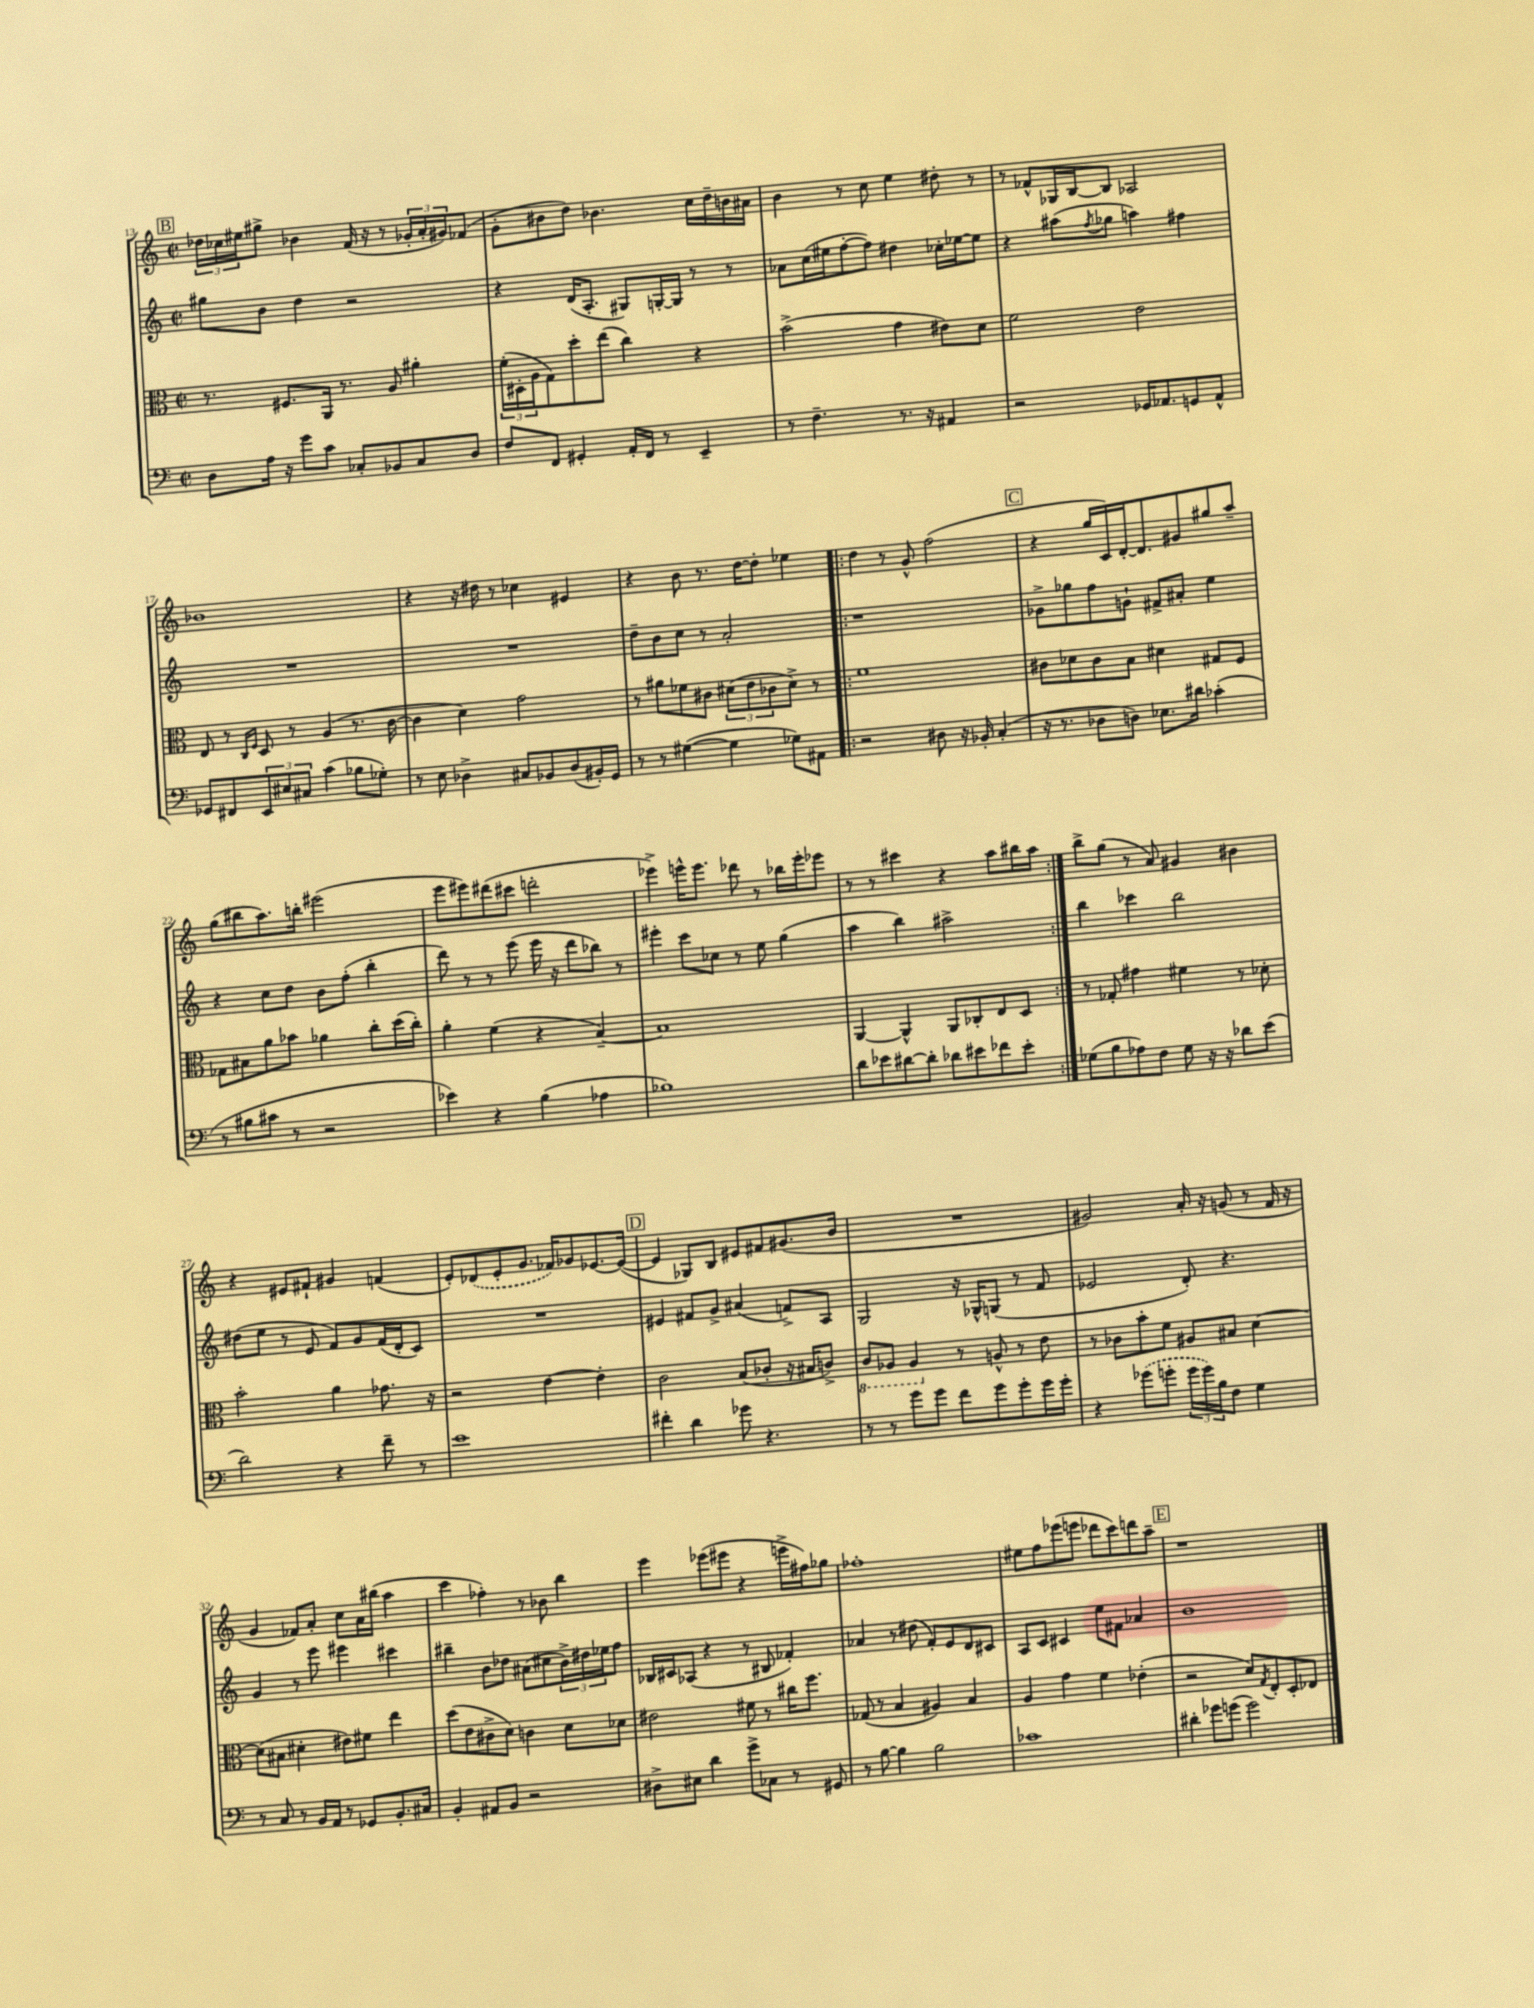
<<
\new StaffGroup <<
\new Staff = "s0" {
    \clef treble \key c \major \defaultTimeSignature \time 2/2
    \mark \markup { \box "B" } \tuplet 3/2 { des''16 ces''16 eis''16 } gis''8-> bes'4 f'16( r16 r8 \tuplet 3/2 { ges'16-. a'16-. gis'16) } fes'8( |
    g'8-. bis'8 d''8) bes'4. c''16 d''16-- b'16 ais'16 |
    b'4 r8 c''8 e''4 dis''8-. r8 |
    r8 fes'8-^ ges16 b16~ b8 aes2 |
    bes'1 |
    r4 r16 dis''16 r8 ces''4 eis'4 |
    r4 b'8 r8. d''16~ d''8-. ees''4 |
    \repeat volta 2 { d''4 r8 g'8-^ f''2( |
    \mark \markup { \box "C" } r4 g''16 c'16) d'16~-. d'8. gis'8 gis''8 a''8-- |
    g''8( bis''8 a''8.) b''16-. eis'''2( |
    e'''8 eis'''8) dis'''8( cis'''8 d'''2-. |
    ees'''4->) e'''16-^ e'''8. des'''8 r8 bes''16 e'''16-. ees'''8 |
    r8 r8 cis'''4 r4 a''8 bis''16 a''16 | }
    b''8-> g''8( r8 a'8) gis'4 bis'4 |
    r4 eis'8 fis'8-! gis'4 f'4( |
    e'8-.) \once \slurDashed des'8( e'8-. g'8. fes'16) ges'8 ees'8.~ ees'16~( |
    \mark \markup { \box "D" } ees'4 ges8) b8 eis'8 fis'8 gis'8.( b'16 |
    R1 |
    gis'2) a'16-. r16 g'8( r8 f'16 r16 |
    g'4 fes'8) a'8-. c''8 a'16 bis''16( a''4 |
    c'''4 fes''4-.) r8 bes'8 b''4 |
    e'''4 ees'''8( eis'''8 r4 e'''16-> fis''16) ges''8 |
    fes''1-. |
    eis''8 f''8 ees'''8( e'''8 des'''8 c'''8) d'''8 a''8-- |
    \mark \markup { \box "E" } r1 \bar "|." |
}
\new Staff = "s1" {
    \clef treble \key c \major \defaultTimeSignature \time 2/2
    \mark \markup { \box "B" } gis''8 b'8 d''4 r2 |
    r4 d'16( a8.-. gis8) g16~-. g16 r8 r8 |
    aes'8 c''16( eis''16 f''8~-. f''8) dis''4 ces''16-. ees''16~ ees''8 |
    r4 ais''8( \acciaccatura { f''8 } ges''8 a''4) fis''4 |
    R1 |
    R1 |
    d''8-- b'8 c''8 r8 a'2-. |
    \repeat volta 2 { r1 |
    \mark \markup { \box "C" } ges'8-> ges''8 f''8 g'8-! fis'8-> ais'8-. e''4 |
    r4 c''8 d''8 b'8 f''8-.( b''4-. |
    d'''8) r8 r8 e'''8( e'''16 r16 d'''8 bes''8) r8 |
    eis'''4-. c'''8 ces''8 r8 e''8 g''4( |
    a''4 b''4) ais''2-> | }
    b''4 ces'''4 b''2 |
    dis''8( e''8 r8 e'8 f'8) g'8 f'16( d'16-. c'8) |
    R1 |
    \mark \markup { \box "D" } eis'4 fis'8 g'8-> ais'4( f'8->) a8 |
    g2 r16 ges16-^ g8( r8 f'8 |
    ees'2 d'8-.) r4. |
    g'4 r8 e'''8 eis'''4 cis'''4 |
    bis''4-- b'8 des''8 ais'8( cis''8 \tuplet 3/2 { b'16->) dis''16 ees''16 } f''8 |
    bes16 cis'16 aes8( r4 r8 bis8 fes'4-.) |
    aes'4 r8 dis''8( f'8-.) e'8 d'8 cis'8 |
    a8 c'8 cis'4 e''8 fis'8 aes'4 |
    \mark \markup { \box "E" } b'1 \bar "|." |
}
\new Staff = "s2" {
    \clef alto \key c \major \defaultTimeSignature \time 2/2
    \mark \markup { \box "B" } r8. fis8. a,16 r8. a8 ais'4-. |
    \tuplet 3/2 { f'16-.( dis16-. a16 } g8) d''8-. e''8( c''4) r4 |
    b'2->( g'4 eis'8) d'8 |
    f'2 e'2 |
    e8 r8 \grace { c16 f16 } d8 r8 a4( r8. c'16~ |
    c'4 d'4) g'2 |
    r8 ais'8 fes'8 cis'8 \tuplet 3/2 { dis'8( e'8 ces'8 } dis'8->) r8 |
    \repeat volta 2 { f'1 |
    \mark \markup { \box "C" } cis'8 des'8 cis'8 b8 dis'4 gis8 f8 |
    ges8 bis8 a'8 bes'8 aes'4 c''8-. d''16( c''16-.) |
    a'4-. f'4( r4 b4~--) |
    b1 |
    a,4~ a,4-^ a,8 ces8-. e8 d8 | }
    r8 ges8-. gis'4 fis'4 r8 des'8-. |
    b'2-. a'4 ges'8. r16 |
    r2 e'4~ e'4-. |
    \mark \markup { \box "D" } c'2 b8( ces'8-. r16 bis16 c'8->) |
    \ottava #-1 c8 aes,8 aes,4 \ottava #0 r8 a!8-^ r8 e'8 |
    r8 ces'8 b'8-. f'8 ais8 bis8 d'4~ |
    d'8( bis8 dis'4-. eis'8) fis'8 e''4 |
    d''8( e'8 cis'8-> d'8) c'4 d'8 des'8 |
    eis'2 fis'8 r8 cis''16 f''8. |
    ges8( r8 b4 ais4) b4 |
    a4 g'4 f'4 ees'4-.( |
    \mark \markup { \box "E" } r2 d'8) \acciaccatura { g8 } e8-. d8-. ees8 \bar "|." |
}
\new Staff = "s3" {
    \clef bass \key c \major \defaultTimeSignature \time 2/2
    \mark \markup { \box "B" } d8 a16 r16 g'8 c'8 ces8-. bes,8 ces8 d8 |
    f8 f,8 gis,4-. a,16-. f,16 r8 e,4-- |
    r8 f4.-- r8. r16 ais,4 |
    r2 ges,16 aes,8. g,8 aes,8-^ |
    ges,8 fis,8 \tuplet 3/2 { e,8 eis8 cis8 } c'4( bes8 ges8-.) |
    r8 e8 des4-> cis8 bes,8 des8( bis,16-.) g,16 |
    r8 r8 gis4~( gis4 ges8) ais,8 |
    \repeat volta 2 { r2 dis8 r16 bes,16-. c4-.( |
    \mark \markup { \box "C" } r16 r8. des8 d8) ees8. dis'16 ces'4-.( |
    r8 bis8 cis'8 r8 r2 |
    ees'4) r4 b4( aes4 |
    bes1) |
    d'8 ees'8 dis'8~ dis'8-. des'8 eis'8 fes'8 eis'8-. | }
    ges8( b8 aes8) f8 ges8 r16 r16 des'8 e'8( |
    d'2) r4 f'8-- r8 |
    e'1 |
    \mark \markup { \box "D" } fis'4-. d'4 ges'8 r4. |
    r8 r8 g'8 g'8 f'8 g'8 g'8-. g'16 g'16-. |
    r4 \once \slurDashed ges'8( g'8-. \tuplet 3/2 { g'16 g'16) b16 } f8 g4 |
    r8 c8 r8 b,16 a,16 r8 ges,8 b,8.-. cis16 |
    b,4-. ais,8 b,8 r2 |
    dis8-> eis8 d'4 g'8-> ces8 r8 gis,8 |
    r8 b8~ b4 b2 |
    ces'1 |
    \mark \markup { \box "E" } dis'4-. ges'8 g'8( g'2) \bar "|." |
}
>>
>>
\layout { \context { \Score currentBarNumber = #13 } }
